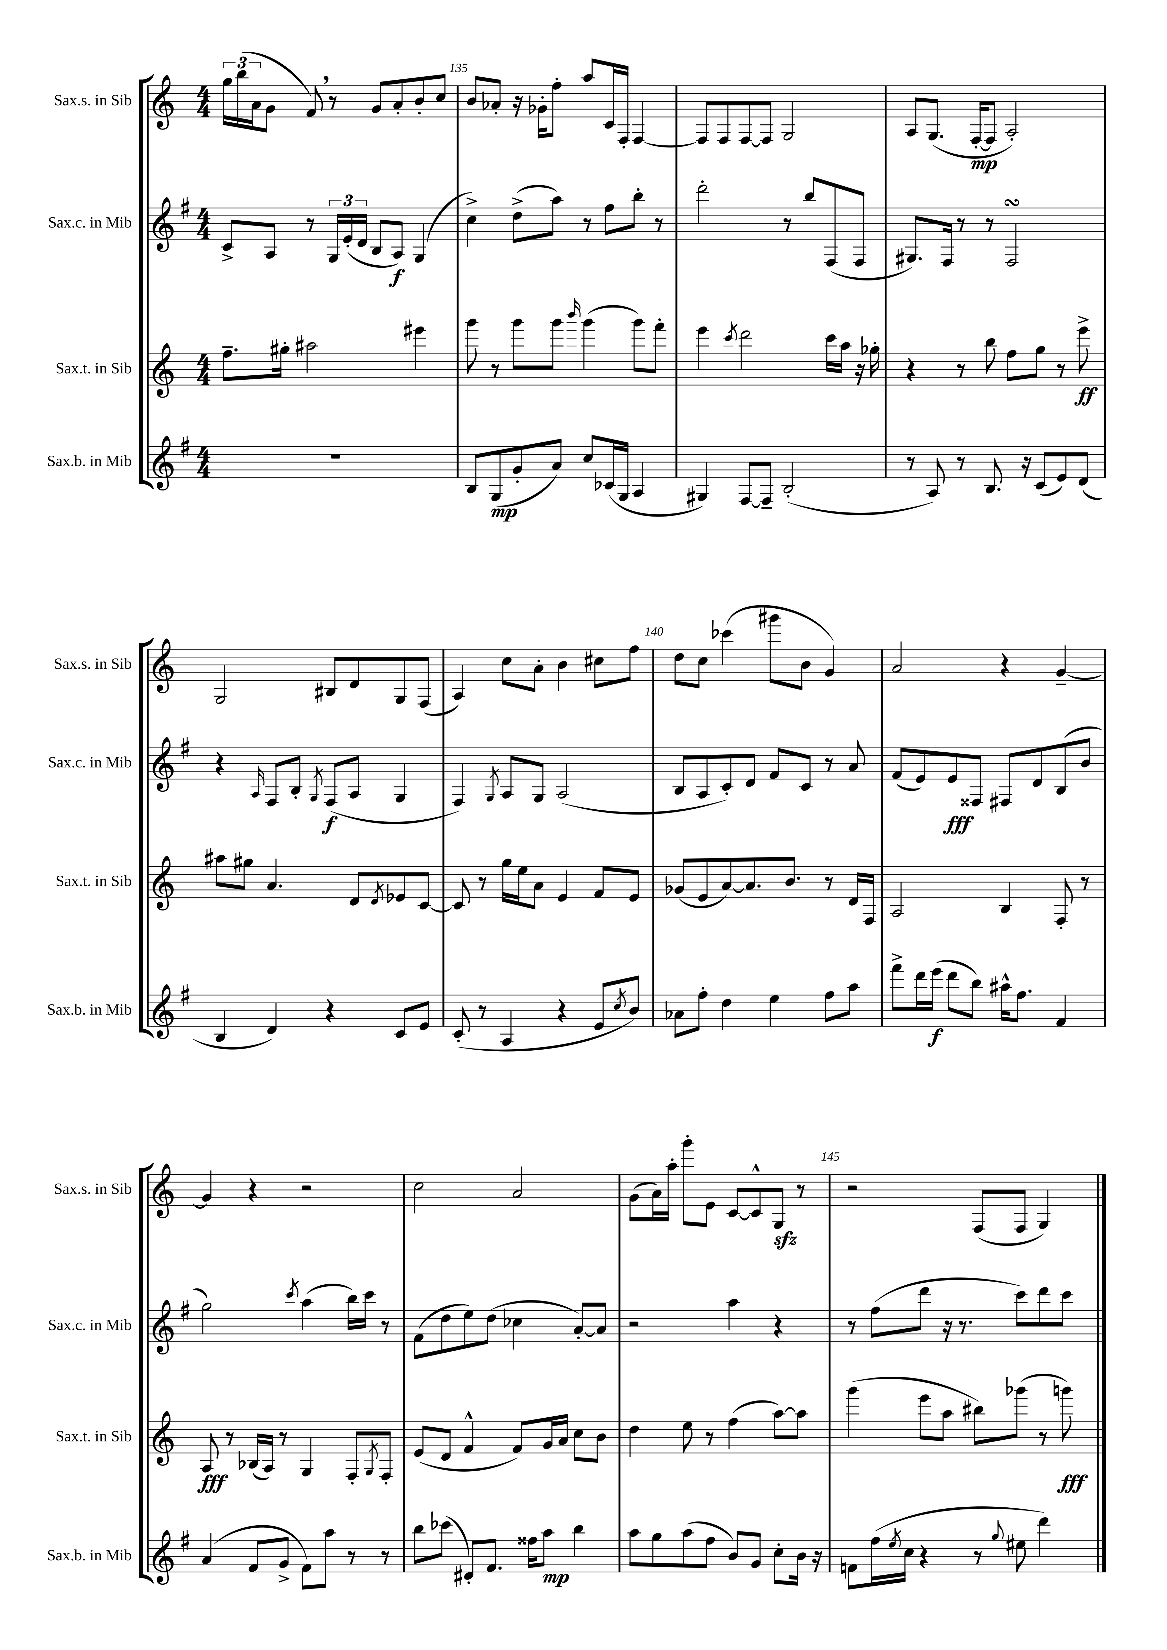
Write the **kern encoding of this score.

**kern	**kern	**kern	**kern
*staff4	*staff3	*staff2	*staff1
*clefG2	*clefG2	*clefG2	*clefG2
*k[f#]	*k[]	*k[f#]	*k[]
*M4/4	*M4/4	*M4/4	*M4/4
1r	8.ff~\L	8c^/L	24gg\LL
.	.	.	(24bb\
.	.	.	24a\J
.	.	8A/J	8g\J
.	16gg#'\Jk	.	.
.	2aa#\	8r	8f/)
.	.	24G/LL	8r
.	.	(24e'/	.
.	.	24d/JJ	.
.	.	8B/L	8g/L
.	.	8A/J)	8a'/
.	4eee#\	(4G/	8b'/
.	.	.	8cc/J
=	=	=	=
8B/L	8ggg\	4cc^\)	8b/L
(8G/	8r	.	8a-'/J
8g'/	8ggg\L	(8dd^\L	16r
.	.	.	16g-'\LK
8a/J)	8ggg\J	8aa\J)	8ff'\J
.	16qqbbb/	.	.
8cc/L	(4ggg\	8r	8aa/L
(16c-/L	.	8ff#\L	16c/L
16G/JJ	.	.	16F'/JJ
4A/	8ggg\L)	8bb'\J	[4F/
.	8fff'\J	8r	.
=	=	=	=
4G#/)	4eee\	2ddd'\	8F/]L
.	.	.	8F/
.	8qccc/	.	.
[8F#/L	2ddd\	.	[8F/
8F#~/]J	.	.	8F/]J
(2B'/	.	8r	2G/
.	.	8bb/L	.
.	16ccc\LL	(8F#/	.
.	16aa\JJ	.	.
.	16r	8F#/J	.
.	16gg-'\	.	.
=	=	=	=
8r	4r	8.G#/L)	8A/L
8A/)	.	.	(8.G/J
.	.	16F#/Jk	.
8r	8r	8r	.
.	.	.	[16F'/LK
8.B/	8bb\	8r	8F/]J
.	8ff\L	2F#/	2A'/)
16r	.	.	.
(8c/L	8gg\J	.	.
8e/)	8r	.	.
(8d/J	8eee^\	.	.
=	=	=	=
4B/	8aa#\L	4r	2G/
.	8gg#\J	.	.
.	.	16qqA/	.
4d/)	4.a/	8F#/L	.
.	.	8B'/J	.
.	.	8qG/	.
4r	.	(8F#/L	8B#/L
.	8d/L	8A/J	8d/
.	8qd/	.	.
8c/L	8e-/	4G/	8G/
8e/J	[8c/J	.	(8F/J
=	=	=	=
(8c'/	8c/]	4F#/)	4A/)
8r	8r	.	.
.	.	8qG/	.
4A/	16gg\LL	8A/L	8cc\L
.	16ee\J	.	.
.	8a\J	8G/J	8a'\J
4r	4e/	(2A/	4b\
8e/L	8f/L	.	8cc#\L
8qcc/	.	.	.
8b/J)	8e/J	.	8ff\J
=	=	=	=
8a-\L	(8g-/L	8B/L	8dd\L
8ff#'\J	8e/	8A/	8cc\J
4dd\	[8a/)	8c'/)	(4ccc-\
.	8.a/]	8d/J	.
4ee\	.	8f#/L	8ggg#\L
.	8.b/J	.	.
.	.	8c/J	8b\J
8ff#\L	8r	8r	4g/)
8aa\J	16d/LL	8a/	.
.	16F/JJ	.	.
=	=	=	=
8fff#^\L	2A/	(8f#/L	2a/
16ddd\L	.	8e/)	.
(16eee\JJ	.	.	.
8ddd\L	.	8e/	.
8bb\J)	.	8F##/J	.
16aa#^^\LK	4B/	8F#/L	4r
8.ff#\J	.	.	.
.	.	8d/	.
4f#/	8F'/	(8B/	[4g~/
.	8r	8b/J	.
=	=	=	=
(4a/	8A/	2gg\)	4g/]
.	8r	.	.
8f#/L	(16B-/LL	.	4r
.	16A/JJ)	.	.
8g^/J	8r	.	.
.	.	8qccc/	.
8f#\L)	4G/	(4aa\	2r
8aa\J	.	.	.
8r	8F'/L	16bb\LL)	.
.	.	16ccc\JJ	.
.	8qG/	.	.
8r	8F'/J	8r	.
=	=	=	=
8bb\L	(8e/L	(8f#\L	2cc\
(8ccc-\J	8d/J	8dd\	.
8d#'/L)	4f^^/	8ee\)	.
8.f#/J	.	(8dd\J	.
.	8f/L)	4cc-\	2a/
16ff##\LK	.	.	.
8aa\J	16g/L	.	.
.	16a/JJ	.	.
4bb\	8cc\L	[8a'/L)	.
.	8b\J	8a/]J	.
=	=	=	=
8aa\L	4dd\	2r	(8g\L
8gg\	.	.	16a\L)
.	.	.	16aa'\JJ
(8aa\	8ee\	.	8ggg'\L
8ff#\J	8r	.	8e\J
8b/L)	(4ff\	4aa\	[8c/L
8g/J	.	.	8c^^/]
8cc'\L	[8aa\L)	4r	8G/J
16b\Jk	8aa\]J	.	8r
16r	.	.	.
=	=	=	=
8f\L	(4ggg\	8r	2r
(16ff#\L	.	(8ff#\L	.
8qee/	.	.	.
16cc\JJ	.	.	.
4r	8eee\L	8ddd\J	.
.	8aa\J	16r	.
.	.	8.r	.
8r	8bb#\L)	.	(8F/L
8qqgg/	.	.	.
8ee#\	(8ggg-\J	8ccc\L)	8F/J
4ddd\)	8r	8ddd\	4G/)
.	8ggg\)	8ccc\J	.
==	==	==	==
*-	*-	*-	*-
